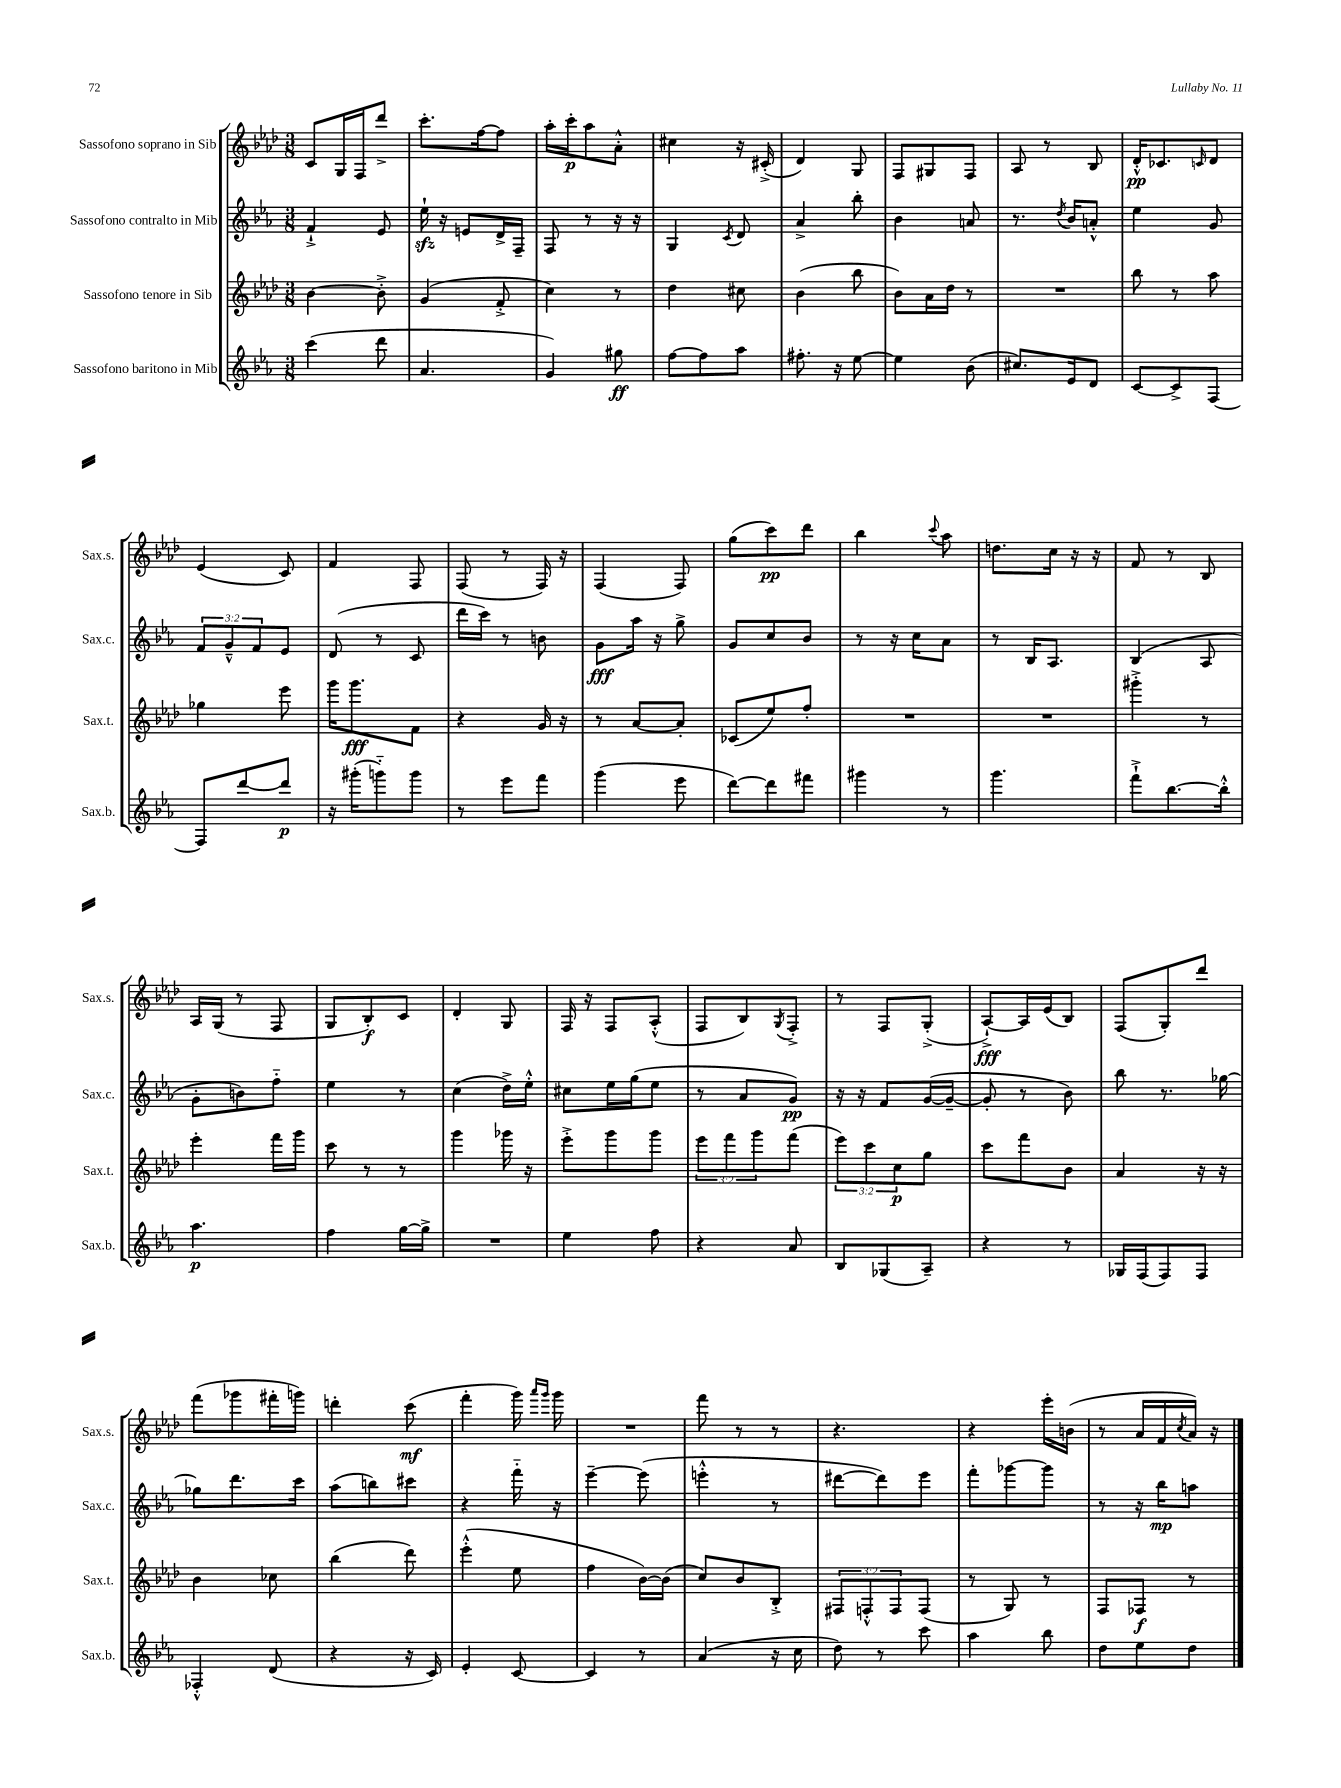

**kern	**dynam	**kern	**dynam	**kern	**dynam	**kern	**dynam
*part4	*part4	*part3	*part3	*part2	*part2	*part1	*part1
*staff4	*staff4	*staff3	*staff3	*staff2	*staff2	*staff1	*staff1
*I"Sassofono baritono in Mib	*	*I"Sassofono tenore in Sib	*	*I"Sassofono contralto in Mib	*	*I"Sassofono soprano in Sib	*
*I'Sax.b.	*	*I'Sax.t.	*	*I'Sax.c.	*	*I'Sax.s.	*
*clefG2	*	*clefG2	*	*clefG2	*	*clefG2	*
*k[b-e-a-]	*	*k[b-e-a-d-]	*	*k[b-e-a-]	*	*k[b-e-a-d-]	*
*M3/8	*	*M3/8	*	*M3/8	*	*M3/8	*
=85	=85	=85	=85	=85	=85	=85	=85
(4ccc\	.	[4b-\	.	4f`^/	.	8c/L	.
.	.	.	.	.	.	16G/L	.
.	.	.	.	.	.	16F/J	.
8ddd\	.	8b-'^\]	.	8e-/	.	8ddd-^/J	.
=86	=86	=86	=86	=86	=86	=86	=86
4.a-/	.	(4g/	.	16ee-zz`\	.	8.ccc'\L	.
.	.	.	.	16r	.	.	.
.	.	.	.	8en/L	.	.	.
.	.	.	.	.	.	[16ff\k	.
.	.	8f'^/	.	16d^/L	.	8ff\J]	.
.	.	.	.	16F~/JJ	.	.	.
=87	=87	=87	=87	=87	=87	=87	=87
4g/)	.	4cc\)	.	8F/	.	16aa-'\LL	.
.	.	.	.	.	.	16ccc'\J	p
.	.	.	.	8r	.	8aa-\	.
8gg#X\	ff	8r	.	16r	.	8a-'^^\J	.
.	.	.	.	16r	.	.	.
=88	=88	=88	=88	=88	=88	=88	=88
[8ff\L	.	4dd-\	.	4G/	.	4cc#X\	.
8ff\]	.	.	.	.	.	.	.
.	.	.	.	8qc/	.	.	.
8aa-\J	.	8cc#X\	.	8d/	.	16r	.
.	.	.	.	.	.	(16c#X'^/	.
=89	=89	=89	=89	=89	=89	=89	=89
8.ff#X'\	.	(4b-\	.	4a-^/	.	4d-/)	.
16r	.	.	.	.	.	.	.
[8ee-\	.	8bb-\	.	8bb-'\	.	8G/	.
=90	=90	=90	=90	=90	=90	=90	=90
4ee-\]	.	8b-\L)	.	4b-\	.	8F/L	.
.	.	16a-\L	.	.	.	8G#X/	.
.	.	16dd-\JJ	.	.	.	.	.
(8b-\	.	8r	.	8an/	.	8F/J	.
=91	=91	=91	=91	=91	=91	=91	=91
8.cc#X/L)	.	4.r	.	8.r	.	8A-/	.
.	.	.	.	.	.	8r	.
.	.	.	.	8qdd/	.	.	.
16e-/k	.	.	.	16b-/KL	.	.	.
8d/J	.	.	.	8an'^^/J	.	8B-/	.
=92	=92	=92	=92	=92	=92	=92	=92
[8c/L	.	8bb-\	.	4ee-\	.	16d-'^^/KL	pp
.	.	.	.	.	.	8.c-X/	.
8c^/]	.	8r	.	.	.	.	.
.	.	.	.	.	.	16qqcn/	.
[8F/J	.	8aa-\	.	8g/	.	8d-/J	.
!!LO:LB:g=z
=93	=93	=93	=93	=93	=93	=93	=93
8F/L]	.	4gg-X\	.	12f/L	.	(4e-/	.
.	.	.	.	12g~^^/	.	.	.
[8ddd/	.	.	.	.	.	.	.
.	.	.	.	12f/	.	.	.
8ddd/J]	p	8eee-\	.	8e-/J	.	8c/)	.
=94	=94	=94	=94	=94	=94	=94	=94
16r	.	16ggg\KL	.	(8d/	.	4f/	.
(16ggg#X'\KL	.	8.ggg\	fff	.	.	.	.
8gggn\)	.	.	.	8r	.	.	.
8ggg\J	.	8f\J	.	8c/	.	8F/	.
=95	=95	=95	=95	=95	=95	=95	=95
8r	.	4r	.	16ddd\LL	.	(8F/	.
.	.	.	.	16ccc\JJ)	.	.	.
8eee-\L	.	.	.	8r	.	8r	.
8fff\J	.	16g/	.	8bn\	.	16F/)	.
.	.	16r	.	.	.	16r	.
=96	=96	=96	=96	=96	=96	=96	=96
(4ggg\	.	8r	.	8g\L	fff	(4F/	.
.	.	[8a-/L	.	16aa-\Jk	.	.	.
.	.	.	.	16r	.	.	.
8eee-\	.	8a-'/J]	.	8gg^\	.	8F/)	.
=97	=97	=97	=97	=97	=97	=97	=97
[8ddd\L)	.	(8c-X/L	.	8g/L	.	(8gg\L	.
8ddd\]	.	8ee-/)	.	8cc/	.	8ccc\)	pp
8fff#X\J	.	8ff'/J	.	8b-/J	.	8ddd-\J	.
=98	=98	=98	=98	=98	=98	=98	=98
4ggg#X\	.	4.r	.	8r	.	4bb-\	.
.	.	.	.	16r	.	.	.
.	.	.	.	16cc\KL	.	.	.
.	.	.	.	.	.	8qqccc/	.
8r	.	.	.	8a-\J	.	8aa-\	.
=99	=99	=99	=99	=99	=99	=99	=99
4.ggg\	.	4.r	.	8r	.	8.ddn\L	.
.	.	.	.	16B-/KL	.	.	.
.	.	.	.	8.A-/J	.	16cc\Jk	.
.	.	.	.	.	.	16r	.
.	.	.	.	.	.	16r	.
=100	=100	=100	=100	=100	=100	=100	=100
8fff`^\L	.	4ggg#X'^\	.	(4B-/	.	8f/	.
[8.bb-\	.	.	.	.	.	8r	.
.	.	8r	.	8A-/	.	8B-/	.
16bb-'^^\Jk]	.	.	.	.	.	.	.
!!LO:LB:g=z
=101	=101	=101	=101	=101	=101	=101	=101
4.aa-\	p	4eee-'\	.	8g'\L	.	16A-/LL	.
.	.	.	.	.	.	(16G/JJ	.
.	.	.	.	8bn\)	.	8r	.
.	.	16fff\LL	.	8ff\J	.	8F/	.
.	.	16ggg\JJ	.	.	.	.	.
=102	=102	=102	=102	=102	=102	=102	=102
4ff\	.	8ccc\	.	4ee-\	.	8G/L	.
.	.	8r	.	.	.	8B-'/)	f
[16gg\LL	.	8r	.	8r	.	8c/J	.
16gg^\JJ]	.	.	.	.	.	.	.
=103	=103	=103	=103	=103	=103	=103	=103
4.r	.	4ggg\	.	(4cc\	.	4d-'/	.
.	.	16ggg-X\	.	16dd^\LL)	.	8G/	.
.	.	16r	.	16ee-'^^\JJ	.	.	.
=104	=104	=104	=104	=104	=104	=104	=104
4ee-\	.	8eee-'^\L	.	8cc#X\L	.	16F/	.
.	.	.	.	.	.	16r	.
.	.	8ggg\	.	16ee-\L	.	8F/L	.
.	.	.	.	(16gg\J	.	.	.
8ff\	.	8ggg\J	.	8ee-\J	.	(8A-'^^/J	.
=105	=105	=105	=105	=105	=105	=105	=105
4r	.	12eee-\L	.	8r	.	8F/L	.
.	.	12fff\	.	.	.	.	.
.	.	.	.	8a-/L	.	8B-/)	.
.	.	12ggg\	.	.	.	.	.
.	.	.	.	.	.	8qG/	.
8a-/	.	(8fff\J	.	8g/J)	pp	8F'^/J	.
=106	=106	=106	=106	=106	=106	=106	=106
8B-/L	.	12eee-\L)	.	16r	.	8r	.
.	.	.	.	16r	.	.	.
.	.	12ccc\	.	.	.	.	.
(8G-X/	.	.	.	8f/L	.	8F/L	.
.	.	12cc\	p	.	.	.	.
8A-~/J)	.	8gg\J	.	([16g/L	.	(8G'^/J	.
.	.	.	.	16g~/JJ_	.	.	.
=107	=107	=107	=107	=107	=107	=107	=107
4r	.	8ccc\L	.	8g'/]	.	[8A-`^/L)	fff
.	.	8fff\	.	8r	.	16A-/L]	.
.	.	.	.	.	.	(16e-/J	.
8r	.	8b-\J	.	8b-\)	.	8B-/J)	.
=108	=108	=108	=108	=108	=108	=108	=108
16G-X/LL	.	4a-/	.	8bb-\	.	(8F/L	.
(16F/J	.	.	.	.	.	.	.
8F/)	.	.	.	8.r	.	8G'/)	.
8F/J	.	16r	.	.	.	8ddd-/J	.
.	.	16r	.	[16gg-X\	.	.	.
!!LO:LB:g=z
=109	=109	=109	=109	=109	=109	=109	=109
4F-X'^^/	.	4b-\	.	8gg-X\L]	.	(8fff\L	.
.	.	.	.	8.ddd\	.	8ggg-X\	.
(8d/	.	8cc-X\	.	.	.	16fff#X'\L	.
.	.	.	.	16ccc\Jk	.	16gggn\JJ)	.
=110	=110	=110	=110	=110	=110	=110	=110
4r	.	(4bb-\	.	(8aa-\L	.	4dddn'\	.
.	.	.	.	8bbn\)	.	.	.
16r	.	8ddd-\)	.	8ccc#X\J	.	(8ccc\	mf
16c/)	.	.	.	.	.	.	.
=111	=111	=111	=111	=111	=111	=111	=111
4e-'/	.	(4eee-'^^\	.	4r	.	4fff'\	.
[8c/	.	8ee-\	.	16fff\	.	16ggg\)	.
.	.	.	.	.	.	16qqaaa-/LL	.
.	.	.	.	.	.	16qqggg/JJ	.
.	.	.	.	16r	.	16ggg\	.
=112	=112	=112	=112	=112	=112	=112	=112
4c/]	.	4ff\	.	[4eee-~\	.	4.r	.
8r	.	[16b-\LL)	.	(8eee-\]	.	.	.
.	.	(16b-\JJ]	.	.	.	.	.
=113	=113	=113	=113	=113	=113	=113	=113
(4a-/	.	8cc/L)	.	4eeen'^^\	.	8fff\	.
.	.	8b-/	.	.	.	8r	.
16r	.	8B-'^/J	.	8r	.	8r	.
16cc\	.	.	.	.	.	.	.
=114	=114	=114	=114	=114	=114	=114	=114
8dd\)	.	12F#X/L	.	[8ddd#X\L	.	4.r	.
.	.	12Fn'^^/	.	.	.	.	.
8r	.	.	.	8ddd#\])	.	.	.
.	.	12F/	.	.	.	.	.
8ccc\	.	(8F/J	.	8eee-\J	.	.	.
=115	=115	=115	=115	=115	=115	=115	=115
4aa-\	.	8r	.	8fff'\L	.	4r	.
.	.	8G/)	.	[8ggg-X\	.	.	.
8bb-\	.	8r	.	8ggg-\J]	.	16eee-'\LL	.
.	.	.	.	.	.	(16bn\JJ	.
=116	=116	=116	=116	=116	=116	=116	=116
8dd\L	.	8F/L	.	8r	.	8r	.
8ee-\	.	8F-X/J	f	16r	.	16a-/LL	.
.	.	.	.	16bb-\KL	mp	16f/	.
.	.	.	.	.	.	8qcc/	.
8dd\J	.	8r	.	8aan\J	.	16a-/JJ)	.
.	.	.	.	.	.	16r	.
==	==	==	==	==	==	==	==
*-	*-	*-	*-	*-	*-	*-	*-
